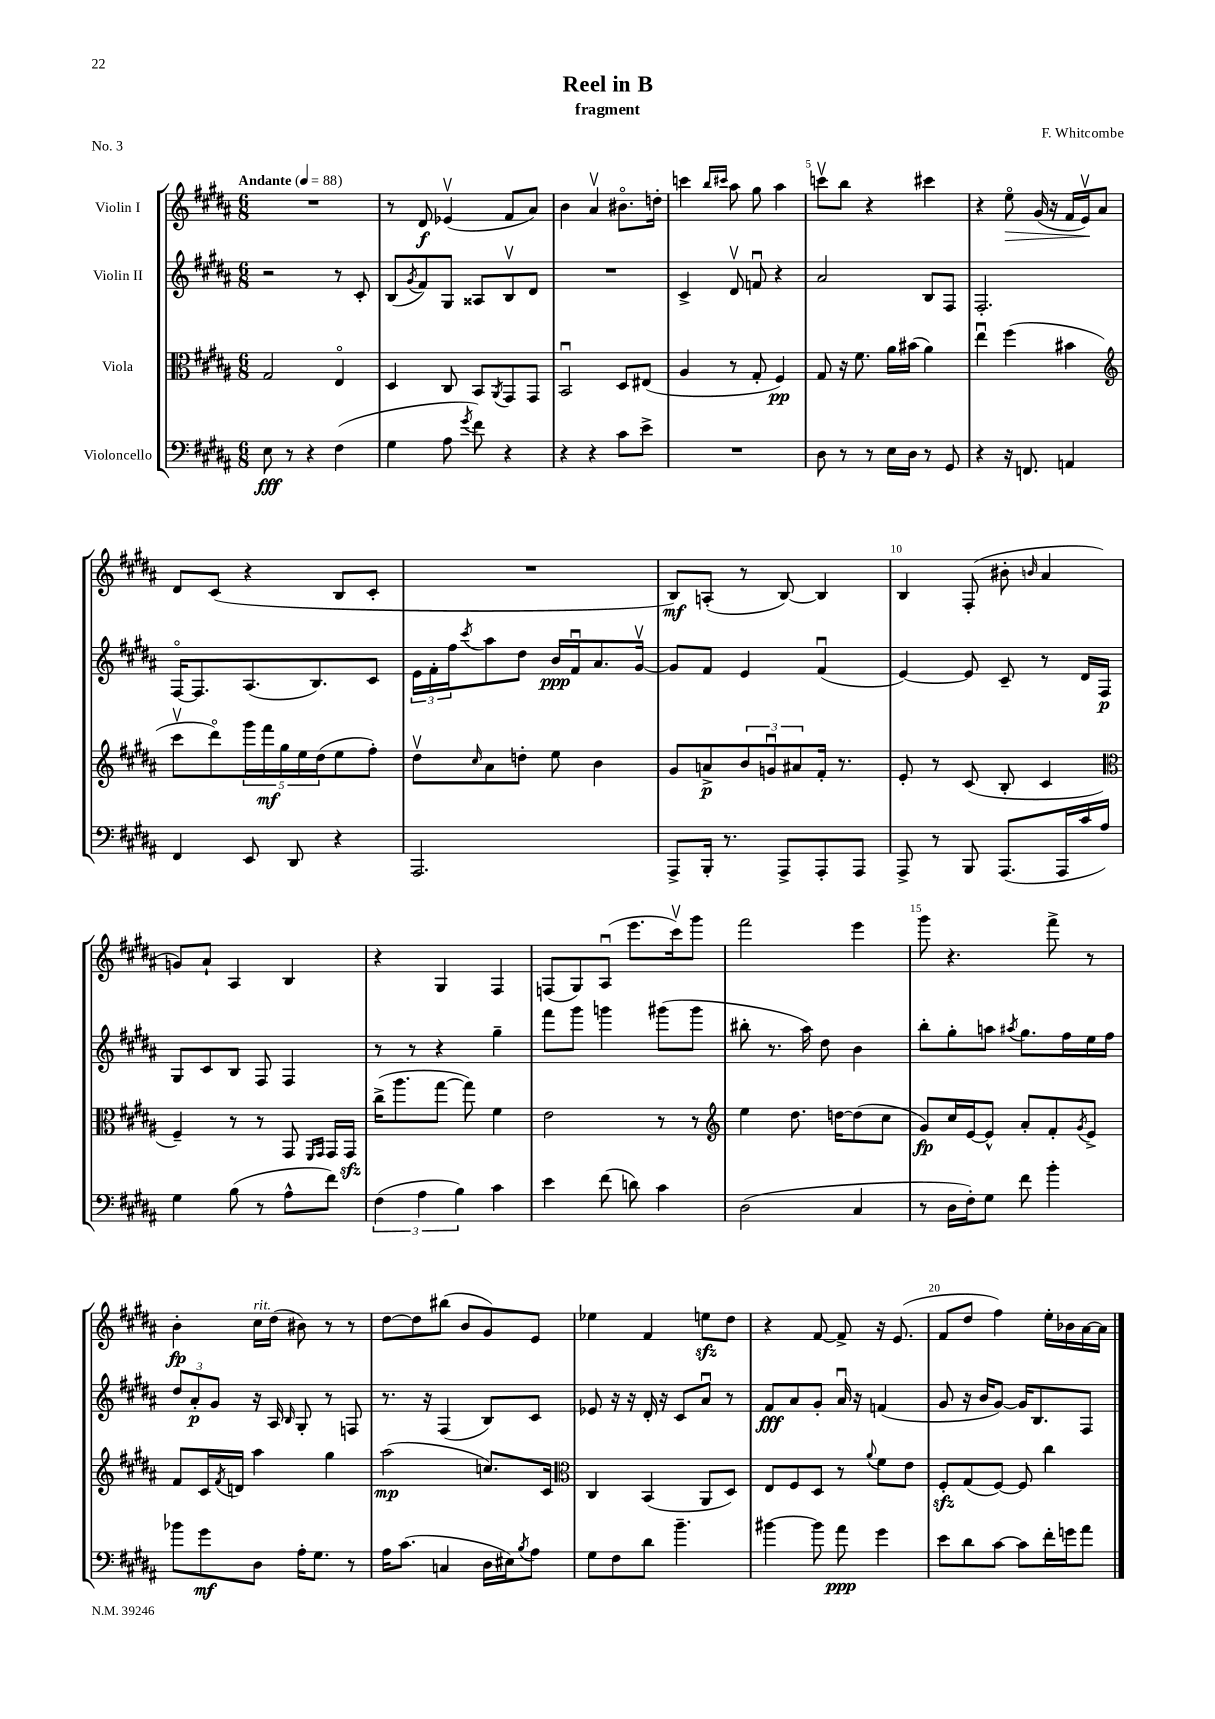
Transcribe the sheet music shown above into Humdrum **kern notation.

**kern	**kern	**kern	**kern
*staff4	*staff3	*staff2	*staff1
*clefF4	*clefC3	*clefG2	*clefG2
*k[f#c#g#d#a#]	*k[f#c#g#d#a#]	*k[f#c#g#d#a#]	*k[f#c#g#d#a#]
*M6/8	*M6/8	*M6/8	*M6/8
*MM88	*MM88	*MM88	*MM88
8E\	2G#/	2r	2.r
8r	.	.	.
4r	.	.	.
(4F#\	4Eo/	8r	.
.	.	8c#'/	.
=	=	=	=
4G#\	4D#/	(8B/L	8r
.	.	8qg#/	.
.	.	8f#/)	8d#/
8A#\	8C#/	8G#/J	(4e-v/
8qg#/	.	.	.
8f#\)	8BB/L	8A##/L	.
.	8qAA#/	.	.
4r	8GG#/	8Bv/	8f#/L
.	8GG#/J	8d#/J	8a#/J)
=	=	=	=
4r	2BBu/	2.r	4b\
4r	.	.	4a#v/
8c#\L	8D#/L	.	8.b#o\L
8e^\J	(8E#/J	.	.
.	.	.	16dd'\Jk
=	=	=	=
2.r	4A#/	4c#^/	4ccc\
.	.	.	16qqbb/LL
.	.	.	16qqccc#/JJ
.	8r	8d#v/	8aa#\
.	8G#'/	8fu/	8gg#\
.	4F#/)	4r	4aa#\
=	=	=	=
8D#\	8G#/	2a#/	8cccv\L
8r	16r	.	8bb\J
.	8.f#\	.	.
8r	.	.	4r
16E\LL	16a#\LL	.	.
16D#\JJ	(16b#\JJ	.	.
8r	4a#\)	8B/L	4ccc#\
8GG#/	.	8F#/J	.
=	=	=	=
4r	4eeu\	2.F#'/	4r
16r	(4ff#\	.	8eeo\
8.FF/	.	.	.
.	.	.	(16g#/
.	.	.	16r
4AA/	4b#\	.	16f#/LL
.	.	.	16ev/J)
.	.	.	8a#/J
=	=	=	=
*	*clefG2	*	*
4FF#/	8ccc#v\L	[16F#o/LK	8d#/L
.	.	8.F#/]	.
.	8ddd#o\)	.	(8c#/J
8EE/	20ggg#\L	(8.A#/	4r
.	20fff#\	.	.
.	20gg#\	.	.
8DD#/	.	.	.
.	20ee\	.	.
.	.	8.B/)	.
.	(20dd#\J	.	.
4r	8ee\	.	8B/L
.	8ff#'\J)	8c#/J	8c#'/J
=	=	=	=
2.AAA#/	8dd#v\L	24e\LL	2.r
.	.	24f#'\	.
.	.	24ff#\J	.
.	16qqcc#/	8qccc#/	.
.	8a#\	8aa#\	.
.	8dd'\J	8dd#\J	.
.	8ee\	16b/LL	.
.	.	16f#u/J	.
.	4b\	8.a#/	.
.	.	[16g#v/Jk	.
=	=	=	=
8AAA#^/L	8g#/L	8g#/]L	8B/L)
16BBB'/Jk	8a^/	8f#/J	(8A'/J
8.r	.	.	.
.	12b/	4e/	8r
.	12gu/	.	.
8AAA#^/L	.	.	[8B/)
.	12a#/	.	.
8AAA#'/	16f#'/Jk	(4f#u/	4B/]
.	8.r	.	.
8AAA#/J	.	.	.
=	=	=	=
8AAA#^/	8e'/	[4e/)	4B/
8r	8r	.	.
8BBB/	(8c#/	8e/]	(8F#'/
(8.AAA#/L	8B'/	8c#~/	8b#'\
.	.	.	16qqb/
.	4c#/	8r	4a#/
16AAA#/L	.	.	.
16c#/	.	16d#/LL	.
16A#/JJ)	.	16F#/JJ	.
=	=	=	=
*	*clefC3	*	*
4G#\	4F#~/)	8G#/L	8g/L)
.	.	8c#/	8a#`/J
(8B\	8r	8B/J	4A#/
8r	8r	8F#/	.
8A#^^\L	8GG#/	4F#/	4B/
.	16qqFF#/LL	.	.
.	16qqGG#/JJ	.	.
8f#\J)	16GG#/LL	.	.
.	16GG#/JJ	.	.
=	=	=	=
(6F#\	(16cc#^\LK	8r	4r
.	8.aa#\	.	.
.	.	8r	.
6A#\	.	.	.
.	[8gg#\J	4r	4G#/
6B\)	.	.	.
.	8gg#\])	.	.
4c#\	4f#\	4gg#~\	4F#/
=	=	=	=
4e\	2e\	8fff#\L	(8F/L
.	.	8ggg#\J	8G#/)
(8f#\	.	4ggg\	(8A#u/J
8d\)	.	.	8.eee\L
4c#\	8r	(8ggg#\L	.
.	.	.	16ccc#v\k)
.	8r	8ggg#\J	8ggg#\J
=	=	=	=
*	*clefG2	*	*
(2D#\	4ee\	8bb#'\	2fff#\
.	.	8.r	.
.	8.dd#\	.	.
.	.	16aa#\)	.
.	.	8dd#\	.
.	[16dd\LK	.	.
4C#/	(8dd\]	4b\	4eee\
.	8cc#\J	.	.
=	=	=	=
8r	8g#/L)	8bb'\L	8ggg#\
16D#\LL	16cc#/L	8gg#'\	4.r
16F#'\J)	[16e/J	.	.
8G#\J	8e^^/]J	8aa\J	.
.	.	8qaa#/	.
8f#\	8a#'/L	8.gg#\L	.
4b'\	8f#'/	.	8fff#^\
.	.	16ff#\L	.
.	8qg#/	.	.
.	8e^/J	16ee\	8r
.	.	16ff#\JJ	.
=	=	=	=
8b-\L	8f#/L	12dd#/L	4b'\
.	.	12a#'/	.
8g#\	16c#/L	.	.
.	.	12g#/J	.
.	8qf#/	.	.
.	16d/JJ	.	.
8D#\J	4aa#\	16r	16cc#\LL
.	.	16A#/	(16dd#\JJ
.	.	16qqB/	.
16A#'\LK	.	8G#'/	8b#\)
8.G#\J	.	.	.
.	4gg#\	8r	8r
8r	.	8F/	8r
=	=	=	=
16A#\LK	(2aa#\	8.r	[8dd#\L
(8.c#\J	.	.	.
.	.	.	8dd#\]
.	.	16r	.
4C/	.	(4F#/	(8bb#\J
.	.	.	8b/L
16D#\LL	8.cc/L)	8B/L)	8g#/)
16E#\J)	.	.	.
8qB/	.	.	.
8A#\J	.	8c#/J	8e/J
.	16c#/Jk	.	.
=	=	=	=
*	*clefC3	*	*
8G#\L	4C#/	8e-/	4ee-\
8F#\	.	16r	.
.	.	16r	.
8d#\J	(4BB/	16d#'/	4f#/
.	.	16r	.
4.b~\	.	8c#/L	.
.	8AA#/L	8a#u/J	8ee\L
.	8D#/J)	8r	8dd#\J
=	=	=	=
[4b#\	8E/L	8f#/L	4r
.	8F#/	8a#/	.
8b#\]	8D#/J	8g#'/J	[8f#/
8a#\	8r	16a#u/	8f#^/]
.	.	16r	.
.	8qqa#/	.	.
4g#\	8f#\L	(4f/	16r
.	.	.	(8.e/
.	8e\J	.	.
=	=	=	=
8e\L	8F#'/L	8g#/	8f#/L
8d#\	(8G#/	16r	8dd#/J
.	.	16b/LK	.
[8c#\J	[8F#/J)	[8g#/J)	4ff#\)
8c#\]L	8F#/]	16g#/]LK	.
.	.	8.B/	.
16f#'\L	4cc#\	.	16ee'\LL
16g\J	.	.	16b-\
8a#\J	.	8F#/J	[16a#\
.	.	.	16a#\]JJ
==	==	==	==
*-	*-	*-	*-
